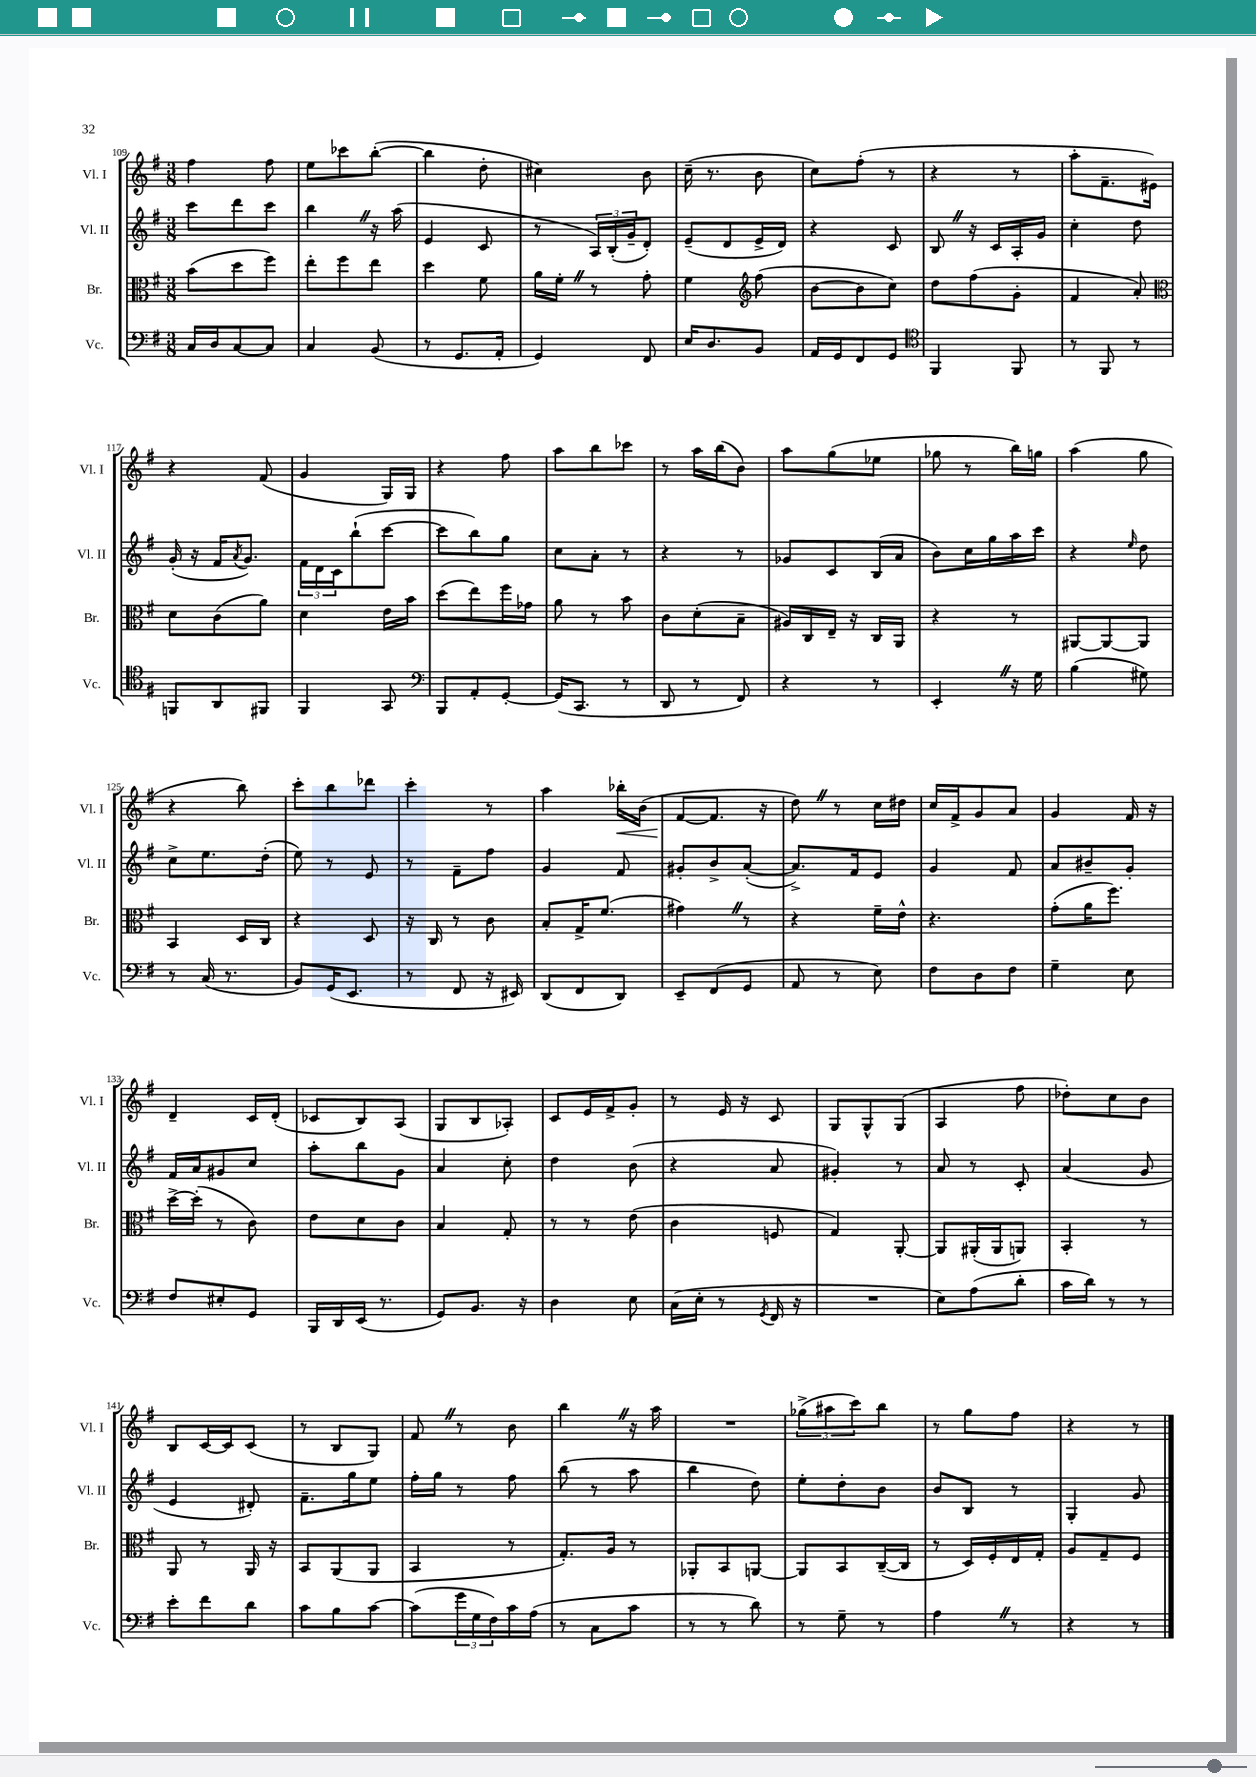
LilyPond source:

<<
\new StaffGroup <<
\new Staff = "s0" \with { instrumentName = "Vl. I" shortInstrumentName = "Vl. I" } {
    \clef treble \key g \major \numericTimeSignature \time 3/8
    fis''4 fis''8 |
    e''8 ces'''8 b''8~-.( |
    b''4 d''8-. |
    cis''4) b'8 |
    c''16--( r8. b'8 |
    c''8) fis''8-.( r8 |
    r4 r8 |
    a''8-. fis'8.-- eis'16) |
    r4 fis'8( |
    g'4 g16) g16 |
    r4 fis''8 |
    a''8 b''8 ces'''8 |
    r8 a''16 b''16( b'8) |
    a''8 g''8( ees''8 |
    ges''8 r8 b''16) g''16 |
    a''4( g''8 |
    r4 b''8) |
    c'''8-. b''8 des'''8 |
    c'''4-. r8 |
    a''4 bes''16-.\< b'16( |
    fis'8~\! fis'8. r16 |
    d''8) \once \override BreathingSign.text = \markup { \musicglyph "scripts.caesura.straight" } \breathe r8 c''16 dis''16 |
    c''16 fis'16-> g'8 a'8 |
    g'4 fis'16 r16 |
    d'4-- c'16 d'16-.( |
    ces'8 b8) a8( |
    g8 b8 aes8-.) |
    c'8 e'16 fis'16-> g'8-. |
    r8 e'16 r16 c'8 |
    g8 g8-^ g8( |
    a4 fis''8 |
    des''8-.) c''8 b'8 |
    b8 c'16~ c'16 c'8( |
    r8 b8 g8) |
    fis'8 \once \override BreathingSign.text = \markup { \musicglyph "scripts.caesura.straight" } \breathe r8 b'8 |
    b''4 \once \override BreathingSign.text = \markup { \musicglyph "scripts.caesura.straight" } \breathe r16 a''16 |
    R4. |
    \tuplet 3/2 { ges''8->( ais''8 c'''8) } b''8 |
    r8 g''8 fis''8 |
    r4 r8 \bar "|." |
}
\new Staff = "s1" \with { instrumentName = "Vl. II" shortInstrumentName = "Vl. II" } {
    \clef treble \key g \major \numericTimeSignature \time 3/8
    c'''8 d'''8 c'''8 |
    b''4 \once \override BreathingSign.text = \markup { \musicglyph "scripts.caesura.straight" } \breathe r16 a''16( |
    e'4 c'8 |
    r8 \tuplet 3/2 { a16) b16-.( g'16-- } d'8-.) |
    e'8--( d'8 e'16-> d'16) |
    r4 c'8 |
    b8 \once \override BreathingSign.text = \markup { \musicglyph "scripts.caesura.straight" } \breathe r16 c'16 a16-. g'16 |
    c''4-. d''8 |
    g'16-.( r16 fis'16 \acciaccatura { a'8 } g'8.) |
    \tuplet 3/2 { fis'16 d'16 c'16 } b''8-!( c'''8~ |
    c'''8 b''8) g''8 |
    c''8 a'8-. r8 |
    r4 r8 |
    ges'8 c'8 b16( a'16 |
    b'8) c''16 g''16 a''16 c'''16 |
    r4 \grace { e''16 } d''8 |
    c''8-> e''8. d''16-.( |
    e''8) r8 e'8 |
    r8 fis'8-- fis''8 |
    g'4 fis'8 |
    gis'8-. b'8-> a'8~-.( |
    a'8.->) fis'16 e'8 |
    g'4 fis'8 |
    a'8 bis'8-- g'8-. |
    fis'16 a'16 gis'8 c''8 |
    a''8-. b''8 g'8 |
    a'4 c''8-. |
    d''4 b'8( |
    r4 a'8 |
    gis'4-.) r8 |
    a'8 r8 c'8-. |
    a'4( g'8 |
    e'4 dis'8-.) |
    fis'8.-- g''16 e''8 |
    fis''16-. g''16 r8 fis''8 |
    b''8( r8 a''8 |
    b''4 d''8) |
    e''8-. d''8-. b'8 |
    b'8 b8 r8 |
    g4-. g'8 \bar "|." |
}
\new Staff = "s2" \with { instrumentName = "Br." shortInstrumentName = "Br." } {
    \clef alto \key g \major \numericTimeSignature \time 3/8
    b'8( d''8 fis''8) |
    e''8-. fis''8 e''8 |
    d''4 fis'8 |
    a'16 fis'16-. \once \override BreathingSign.text = \markup { \musicglyph "scripts.caesura.straight" } \breathe r8 g'8-. |
    fis'4 \clef treble fis''8( |
    b'8~ b'8 c''8) |
    d''8 fis''8( g'8-. |
    fis'4 a'8-.) |
    \clef alto d'8 c'8( a'8) |
    d'4 e'16 b'16 |
    d''8( e''8) fis''16 ges'16 |
    a'8 r8 b'8 |
    c'8 d'8-.( b8-- |
    ais16) c16 e16-- r16 c16 a,16 |
    r4 r8 |
    ais,8~ ais,8~ ais,8 |
    b,4 d16 c16 |
    r4 d8 |
    r16 c16 r8 c'8 |
    b8-. g16-> fis'8.( |
    gis'4) \once \override BreathingSign.text = \markup { \musicglyph "scripts.caesura.straight" } \breathe r8 |
    r4 fis'16-- e'16-^ |
    r4. |
    g'8-.( a'16 fis''8.) |
    d''16~-> d''16-.( r8 c'8) |
    e'8 d'8 c'8 |
    b4 g8-. |
    r8 r8 e'8( |
    c'4 f8 |
    g4) a,8~-. |
    a,8 ais,16-.( ais,16 a,8) |
    b,4-. r8 |
    a,8 r8 a,16 r16 |
    b,8 a,8( a,8 |
    b,4 r8 |
    g8.-.) a16 r8 |
    aes,8-. b,8 a,8~ |
    a,8 b,8 c16~--( c16 |
    r8 d16) fis16-. e16 g16-. |
    a8 g8-- fis8 \bar "|." |
}
\new Staff = "s3" \with { instrumentName = "Vc." shortInstrumentName = "Vc." } {
    \clef bass \key g \major \numericTimeSignature \time 3/8
    c16 d16 c8~ c8 |
    c4 b,8( |
    r8 g,8. a,16-. |
    g,4) fis,8 |
    e16 d8. b,8 |
    a,16 g,16 fis,8 g,8 |
    \clef tenor fis,4 fis,8 |
    r8 fis,8 r8 |
    f,8 a,8 fis,8 |
    fis,4 g,8 |
    \clef bass b,,8 a,8-. g,8~-. |
    g,16( c,8. r8 |
    d,8 r8 fis,8) |
    r4 r8 |
    e,4-. \once \override BreathingSign.text = \markup { \musicglyph "scripts.caesura.straight" } \breathe r16 g16 |
    b4( gis8) |
    r8 c16( r8. |
    b,8) g,16( e,8. |
    r8 fis,8 r16 eis,16) |
    d,8( fis,8 d,8) |
    e,8-- fis,8( g,8 |
    a,8 r8 e8) |
    fis8 d8 fis8 |
    g4-- e8 |
    fis8 eis8-. g,8 |
    b,,16 d,16 e,16( r8. |
    g,8) b,8. r16 |
    d4 e8 |
    c16( e16-. r8 \acciaccatura { g,8 } fis,16 r16 |
    R4. |
    e8) a8( d'8-. |
    c'16 d'16) r8 r8 |
    e'8-. fis'8 d'8 |
    c'8 b8 c'8~ |
    c'8( \tuplet 3/2 { g'16 g16 fis16) } c'16 a16( |
    r8 c8 c'8 |
    r8 r8 d'8) |
    r8 g8-- r8 |
    a4 \once \override BreathingSign.text = \markup { \musicglyph "scripts.caesura.straight" } \breathe r8 |
    r4 r8 \bar "|." |
}
>>
>>
\layout { \context { \Score currentBarNumber = #109 } }
